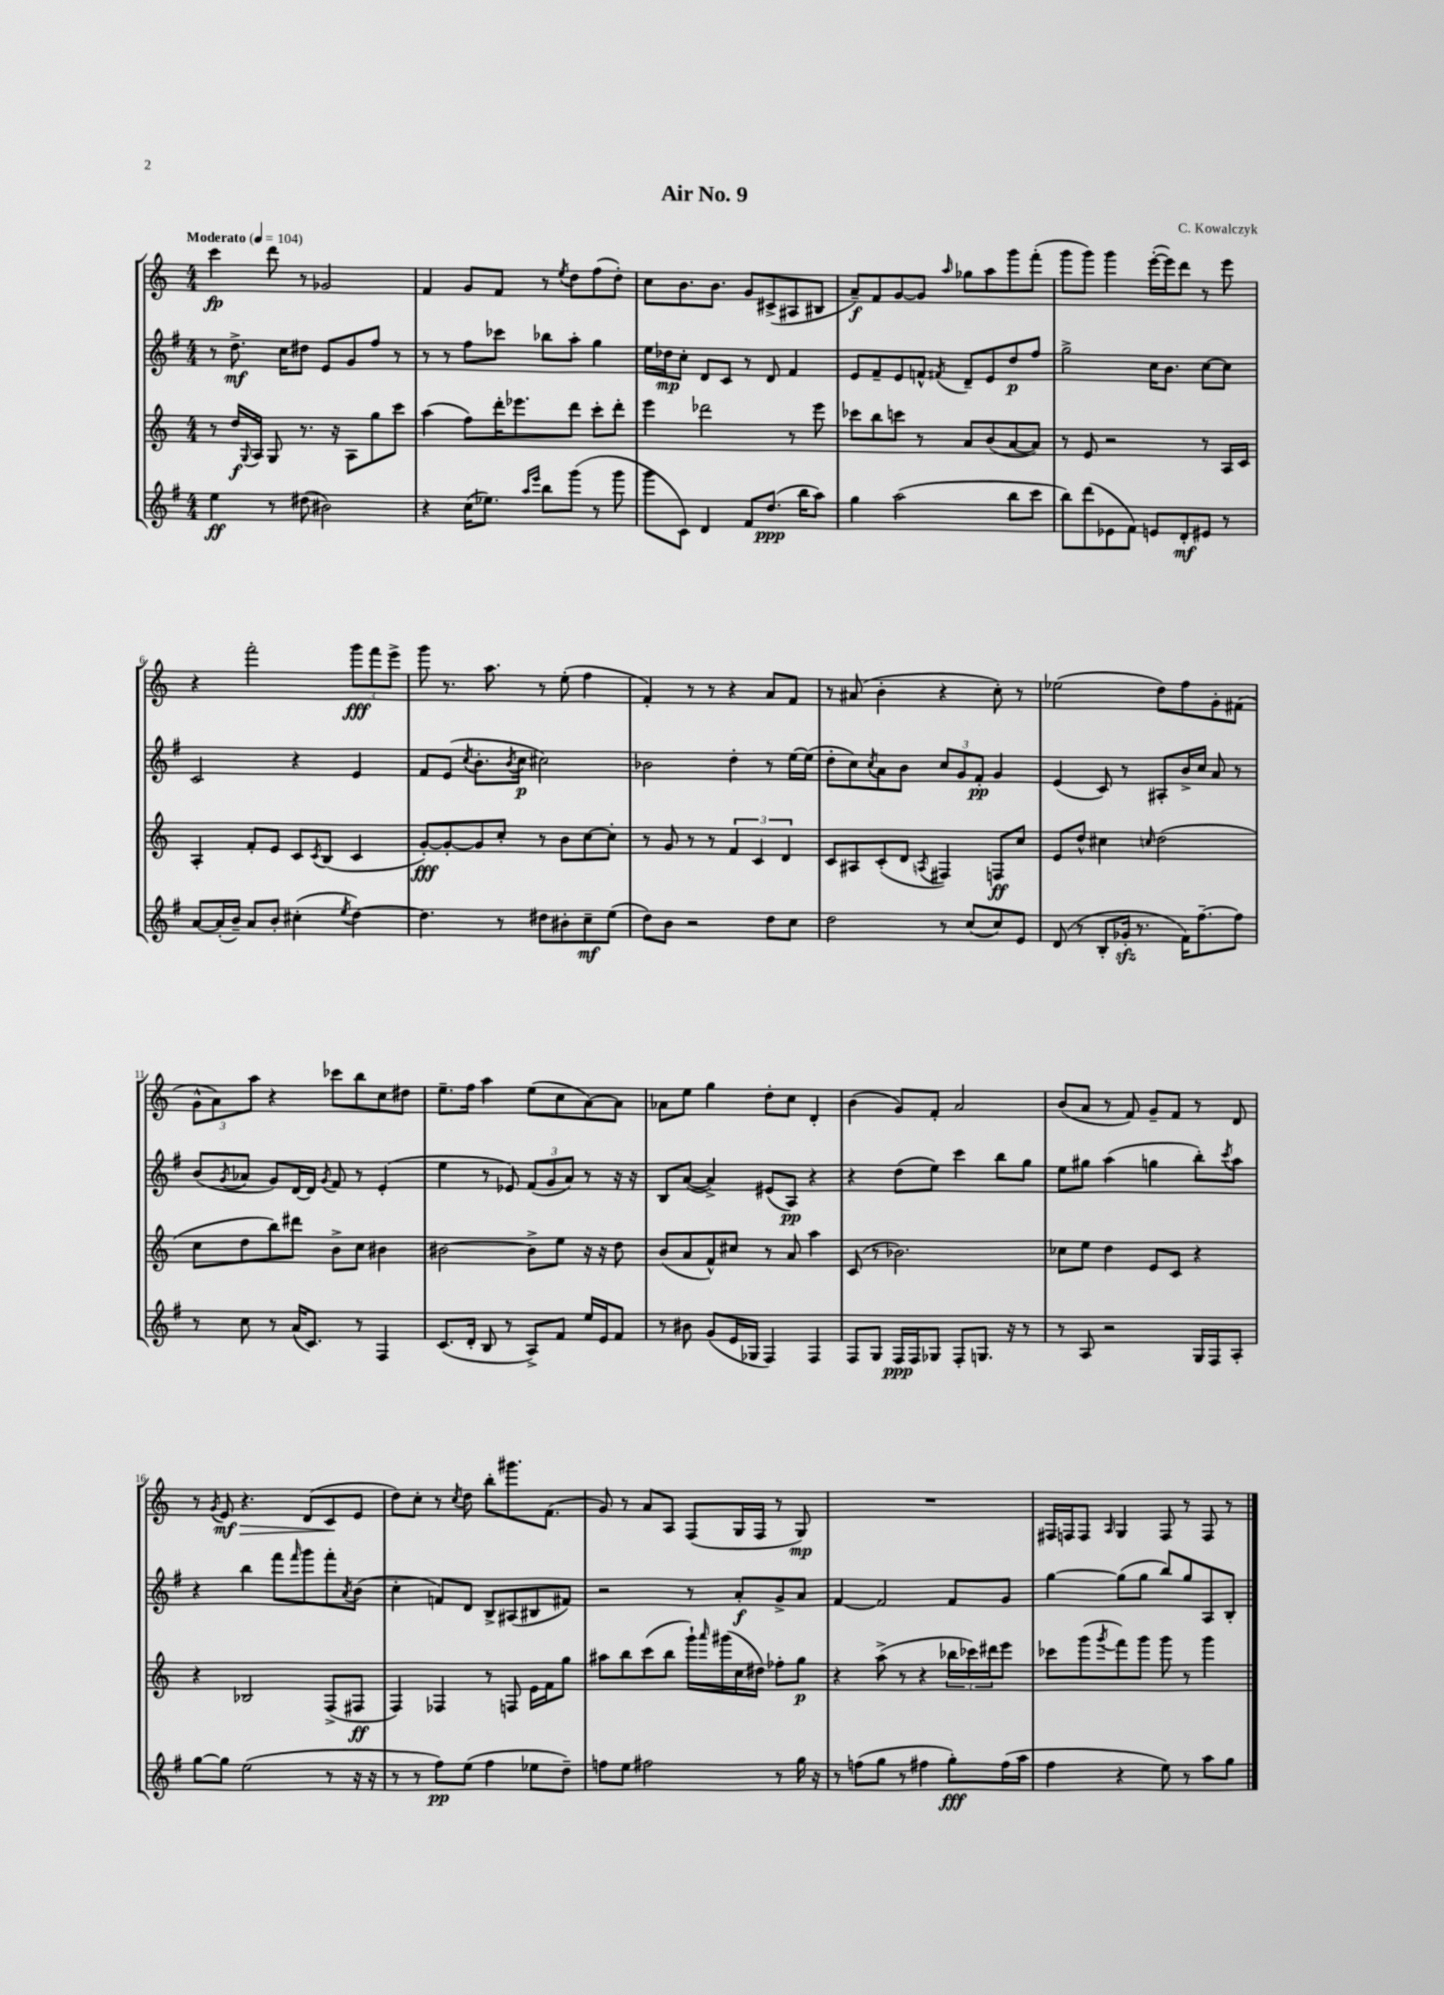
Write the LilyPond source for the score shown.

\header { title = "Air No. 9" composer = "C. Kowalczyk" }
<<
\new StaffGroup <<
\new Staff = "s0" {
    \clef treble \key c \major \numericTimeSignature \time 4/4 \tempo "Moderato" 4 = 104
    c'''4\fp d'''8 r8 ges'2 |
    f'4 g'8 f'8 r8 \acciaccatura { e''8 } d''8 f''8( d''8-.) |
    c''8 b'8. b'8. g'8 cis'8->( ais8 bis8 |
    a'8--\f) f'8 g'8~ g'8 \grace { a''16 } ges''8 a''8 g'''8 f'''8-.( |
    g'''8 g'''8) g'''4 e'''16~-.( e'''16) d'''8 r8 e'''8 |
    r4 f'''2-. \tuplet 3/2 { g'''8\fff f'''8 e'''8-> } |
    g'''8 r8. a''8. r8 e''8-.( f''4 |
    f'4-.) r8 r8 r4 a'8 f'8 |
    r8 ais'8( b'4-. r4 c''8-.) r8 |
    ees''2( d''8) f''8 g'8-. fis'8( |
    \tuplet 3/2 { g'8-^ a'8) a''8 } r4 ces'''8 b''8 c''8 dis''8 |
    e''8.-- f''16 a''4 e''8( c''8 a'8~) a'8 |
    aes'8 e''8 g''4 d''8-. c''8 d'4-. |
    b'4( g'8) f'8-. a'2 |
    b'8( a'8 r8 f'8) g'8-- f'8 r8 d'8 |
    r8 \acciaccatura { g'8 } e'8\mf\> r4. d'8( c'8\! e'8 |
    d''8) c''8-. r8 \acciaccatura { c''8 } d''8 b''8-. gis'''8. f'8.( |
    g'8) r8 a'8 a8 f8( g16 f16 r8 g8\mp) |
    R1 |
    fis16 f16 f8 \grace { a16 } g4 f8 r8 f8 r8 \bar "|." |
}
\new Staff = "s1" {
    \clef treble \key g \major \numericTimeSignature \time 4/4
    r8 d''8.->\mf c''16 dis''8 e'8 g'8 fis''8 r8 |
    r8 r8 fis''8 ces'''8 bes''8 a''8-. g''4 |
    e''16 des''16\mp c''8-. d'8 c'8 r8 d'8 fis'4 |
    e'8 fis'8-- e'8 f'8-^ \acciaccatura { fis'8 } d'8-- e'8 d''8\p fis''8 |
    g''2-> c''16 b'8. c''8~ c''8 |
    c'2 r4 e'4 |
    fis'8 e'8( \acciaccatura { c''8 } b'8.-. \acciaccatura { b'8 } c''16\p cis''2) |
    bes'2 d''4-. r8 e''16~ e''16( |
    d''8-. c''8) \acciaccatura { c''8 } a'8 b'8 \tuplet 3/2 { c''8 g'8 fis'8-.\pp } g'4 |
    e'4( c'8) r8 ais8-. b'16-> c''16 a'8 r8 |
    b'8( \acciaccatura { g'8 } aes'8 g'8) d'16~ d'16 \acciaccatura { g'8 } fis'8 r8 e'4-.( |
    e''4 r8 ees'8) \tuplet 3/2 { fis'8( g'8 a'8) } r8 r16 r16 |
    b8 a'8~( a'4->) eis'8( a8\pp) r4 |
    r4 d''8( e''8) c'''4 b''8 g''8 |
    e''8 gis''8 a''4( g''4 b''8-.) \acciaccatura { c'''8 } a''8 |
    r4 b''4 fis'''8 \grace { fis'''16 } g'''8 fis'''8-. \acciaccatura { a'8 } b'8( |
    c''4-. f'8) d'8 b8-> ais8( bis8 fis'8) |
    r2 r8 a'8-.\f g'8-> a'8 |
    fis'4~ fis'2 fis'8 g'8 |
    g''4~ g''8( g''8 b''8) g''8 a8 b8-. \bar "|." |
}
\new Staff = "s2" {
    \clef treble \key c \major \numericTimeSignature \time 4/4
    r8 d''16\f \appoggiatura { g8 } a16 g8 r8. r16 a8 g''8 c'''8 |
    a''4( f''8) d'''16-. ees'''8. d'''8 c'''8-. d'''8-. |
    e'''4 des'''2 r8 e'''8 |
    ces'''8 b''8 c'''8 r8 a'8 b'8( a'8~ a'8) |
    r8 e'8 r2 r8 a16 c'16 |
    a4-. f'8-. e'8 c'8 \acciaccatura { c'8 } b8( c'4 |
    g'8~-.\fff) g'8~-. g'8 c''8-. r8 b'8 c''8~ c''8-. |
    r8 g'8 r8 r8 \tuplet 3/2 { f'4 c'4 d'4 } |
    c'8 ais8 c'8-.( d'8 \acciaccatura { a8 } fis4) f8\ff c''8 |
    e'8 d''8-^ cis''4 \grace { c''16 } d''2( |
    c''8 d''8 b''8) dis'''8 b'8-> c''8 bis'4 |
    bis'2~ bis'8-> e''8 r16 r16 d''8 |
    b'8( a'8 f'8-^) cis''8 r8 a'8 a''4 |
    c'8( r8 bes'2.) |
    ces''8 e''8 d''4 e'8 c'8 r4 |
    r4 bes2 f8->( fis8\ff |
    f4) fes4 r8 f8 e'16 f'16 g''8 |
    ais''8 b''8 c'''8( b''8 g'''16-!) \grace { a'''16 } gis'''16( c''16 dis''16) fes''8-. g''8\p |
    r4 a''8->( r8 r4 \tuplet 3/2 { bes''16 ces'''16) dis'''16 } e'''8 |
    ces'''8 g'''8( \acciaccatura { g'''8 } f'''8) g'''8 g'''8 r8 g'''4 \bar "|." |
}
\new Staff = "s3" {
    \clef treble \key g \major \numericTimeSignature \time 4/4
    e''4\ff r8 dis''8( bis'2) |
    r4 c''16( ees''8.) \grace { a''16 e'''16 } b''8 g'''8( r8 g'''8 |
    g'''8 c'8) d'4 fis'8 d''8.\ppp( b''16 a''8) |
    g''4 a''2( b''8 c'''8 |
    b''8) d'''8( ees'8 fis'8) e'8 d'8-.\mf eis'8 r8 |
    a'8~ a'16-.( b'16--) a'8 b'8-. cis''4-.( \acciaccatura { e''8 } d''4~) |
    d''4. r8 dis''8 bis'8-. c''8--\mf e''8( |
    d''8) b'8 r2 d''8 c''8 |
    d''2 r8 c''8( c''8) e'8 |
    d'8( r8 b8-. ges'16-.\sfz r8. fis'16) fis''8.~-- fis''8 |
    r8 c''8 r8 a'16( c'8.) r8 fis4 |
    c'8.( d'16-. b8 r8 a8->) fis'8 e''16 e'16 fis'8 |
    r8 bis'8 g'8( e'16 ges16 fis4) fis4 |
    fis8 g8 fis16\ppp fis16 ges8 fis8-. g8. r16 r8 |
    r8 a8 r2 g16 fis16 a8-. |
    g''8~ g''8 e''2( r8 r16 r16 |
    r8 r8 fis''8\pp) e''8( fis''4 ees''8 d''8--) |
    f''8 e''8 fis''2 r8 g''16 r16 |
    r8 f''8( g''8 r8 fis''4 g''8-.\fff) fis''16( a''16 |
    fis''4 r4 e''8) r8 a''8 g''8 \bar "|." |
}
>>
>>
